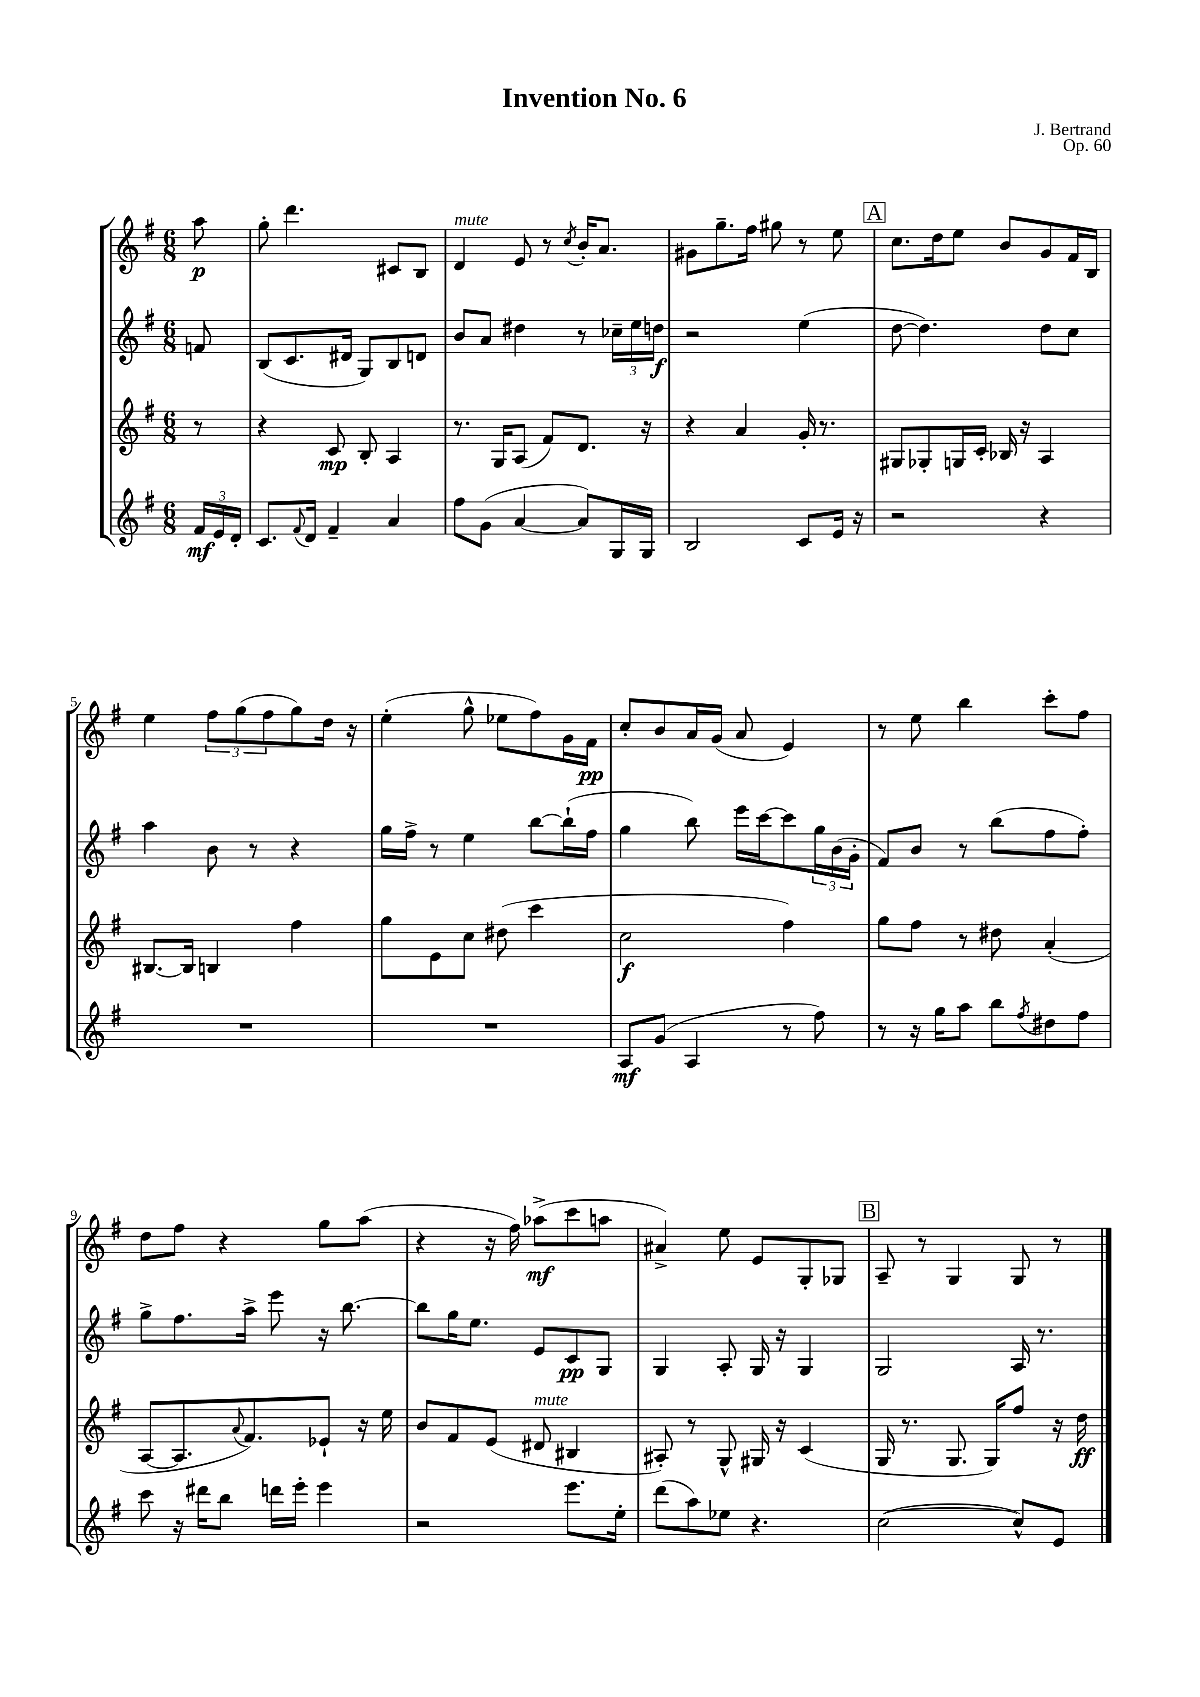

**kern	**kern	**kern	**kern
*staff4	*staff3	*staff2	*staff1
*clefG2	*clefG2	*clefG2	*clefG2
*k[f#]	*k[f#]	*k[f#]	*k[f#]
*M6/8	*M6/8	*M6/8	*M6/8
24f#	8r	8f	8aa
24e	.	.	.
24d'	.	.	.
=	=	=	=
8.c	4r	(8B	8gg'
.	.	8.c	4.ddd
8qqf#	.	.	.
16d	.	.	.
4f#~	8c	.	.
.	.	16d#	.
.	8B'	8G)	.
4a	4A	8B	8c#
.	.	8d	8B
=	=	=	=
8ff#	8.r	8b	4d
(8g	.	8a	.
.	16G	.	.
[4a	(8A	4dd#	8e
.	8f#)	.	8r
.	.	.	8qcc
8a])	8.d	8r	16b'
.	.	.	8.a
16G	.	24cc-~	.
.	.	24ee	.
16G	16r	.	.
.	.	24dd	.
=	=	=	=
2B	4r	2r	8g#
.	.	.	8.gg~
.	4a	.	.
.	.	.	16ff#
.	.	.	8gg#
8c	16g'	(4ee	8r
.	8.r	.	.
16e	.	.	8ee
16r	.	.	.
=	=	=	=
2r	8G#	[8dd	8.cc
.	8G-'	4.dd])	.
.	.	.	16dd
.	16G	.	8ee
.	16c'	.	.
.	16B-	.	8b
.	16r	.	.
4r	4A	8dd	8g
.	.	8cc	16f#
.	.	.	16B
=	=	=	=
2.r	[8.B#	4aa	4ee
.	16B#]	.	.
.	4B	8b	12ff#
.	.	.	(12gg
.	.	8r	.
.	.	.	12ff#
.	4ff#	4r	8gg)
.	.	.	16dd
.	.	.	16r
=	=	=	=
2.r	8gg	16gg	(4ee'
.	.	16ff#^	.
.	8e	8r	.
.	8cc	4ee	8gg^^
.	(8dd#	.	8ee-
.	4ccc	[8bb	8ff#)
.	.	(16bb`]	16g
.	.	16ff#	16f#
=	=	=	=
8A	2cc	4gg	8cc'
(8g	.	.	8b
4A	.	8bb)	16a
.	.	.	(16g
.	.	16eee	8a
.	.	[16ccc	.
8r	4ff#)	8ccc]	4e)
8ff#)	.	24gg	.
.	.	(24b	.
.	.	24g'	.
=	=	=	=
8r	8gg	8f#)	8r
16r	8ff#	8b	8ee
16gg	.	.	.
8aa	8r	8r	4bb
8bb	8dd#	(8bb	.
8qff#	.	.	.
8dd#	(4a'	8ff#	8ccc'
8ff#	.	8ff#')	8ff#
=	=	=	=
8ccc	[8A	8gg^	8dd
16r	8.A]	8.ff#	8ff#
16ddd#	.	.	.
8bb	.	.	4r
.	8qqa	.	.
.	8.f#)	16aa^	.
16ddd	.	8eee	.
16eee'	.	.	.
4eee	8e-`	16r	8gg
.	.	[8.bb	.
.	16r	.	(8aa
.	16ee	.	.
=	=	=	=
2r	8b	8bb]	4r
.	8f#	16gg	.
.	.	8.ee	.
.	(8e	.	16r
.	.	.	16ff#)
.	8d#	8e	(8aa-^
8.eee	4B#	8c	8ccc
.	.	8G	8aa
16ee'	.	.	.
=	=	=	=
(8ddd	8A#')	4G	4a#^)
8aa)	8r	.	.
8ee-	8G^^	8A'	8ee
4.r	16G#	16G	8e
.	16r	16r	.
.	(4c	4G	8G'
.	.	.	8G-
=	=	=	=
([2cc	16G	2G	8A~
.	8.r	.	.
.	.	.	8r
.	8.G	.	4G
.	16G)	.	.
8cc^^])	8ff#	16A	8G
.	.	8.r	.
8e	16r	.	8r
.	16dd	.	.
==	==	==	==
*-	*-	*-	*-
